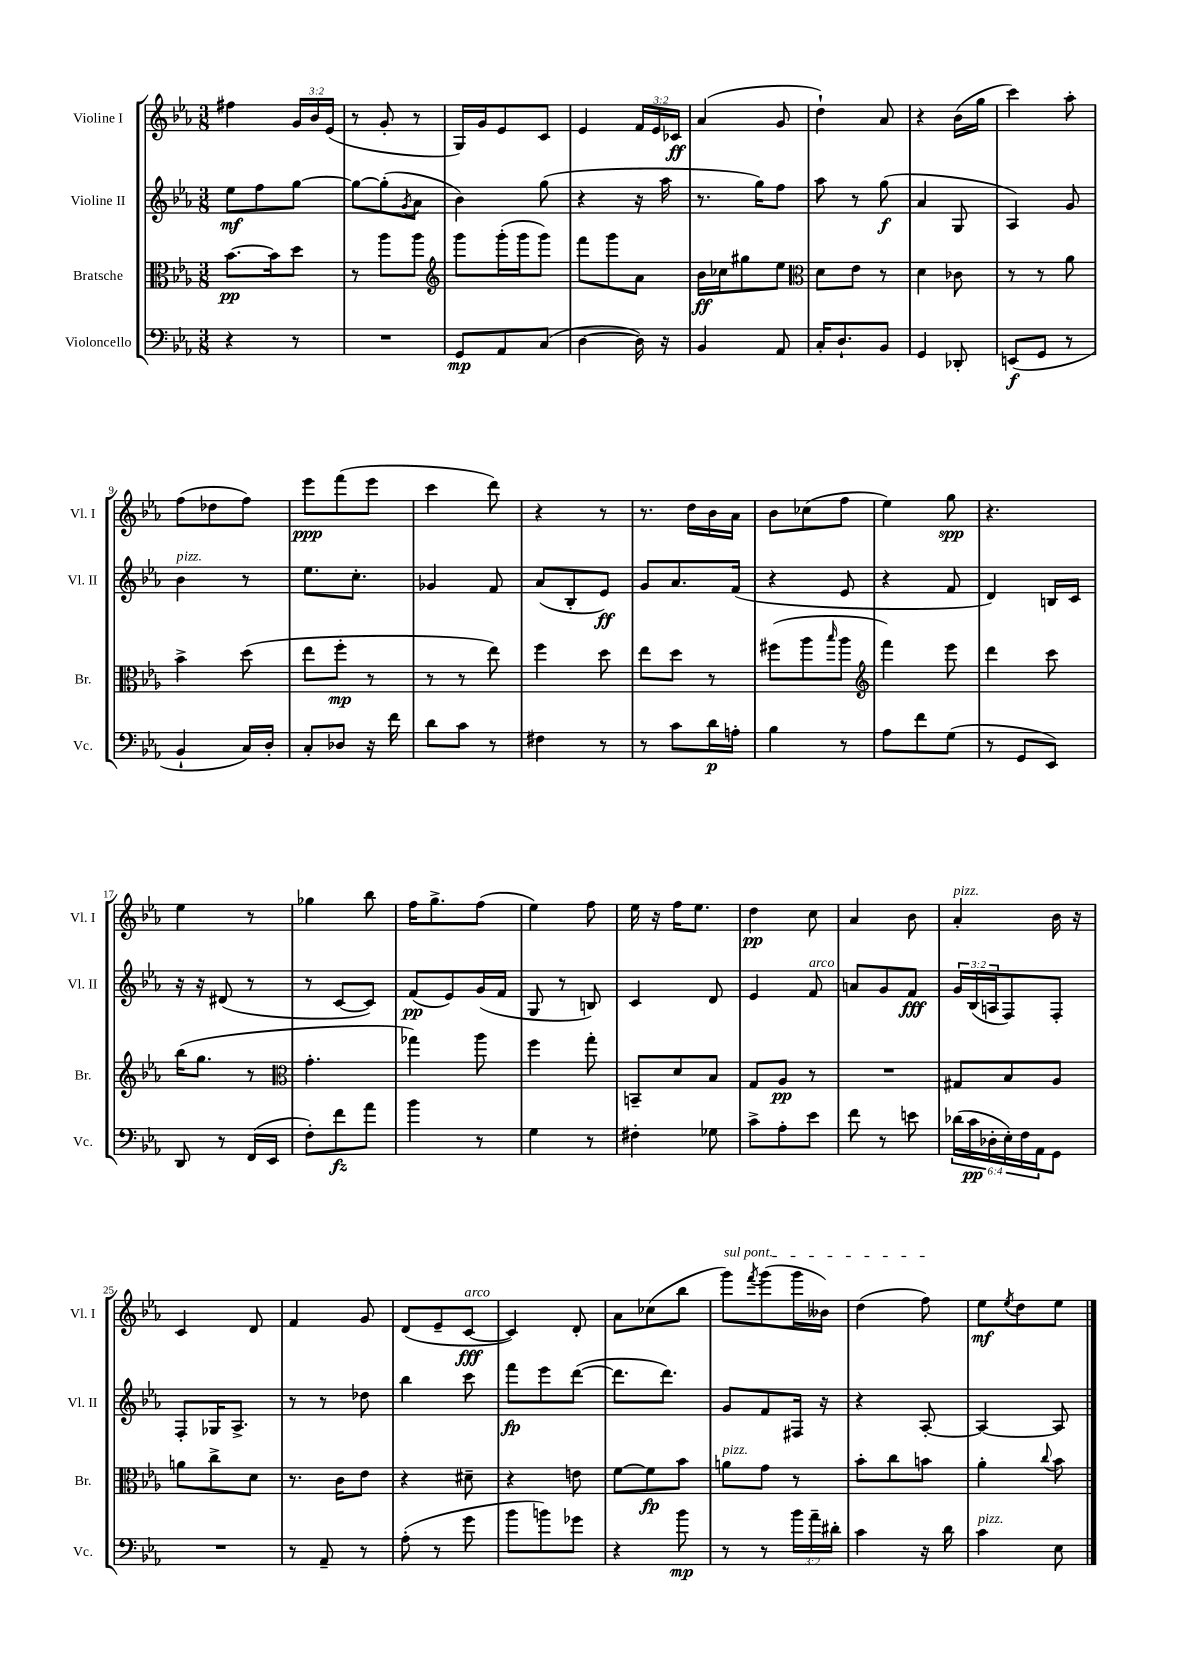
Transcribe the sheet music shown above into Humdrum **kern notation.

**kern	**kern	**kern	**kern
*staff4	*staff3	*staff2	*staff1
*clefF4	*clefC3	*clefG2	*clefG2
*k[b-e-a-]	*k[b-e-a-]	*k[b-e-a-]	*k[b-e-a-]
*M3/8	*M3/8	*M3/8	*M3/8
4r	[8.b-	8ee-	4ff#
.	.	8ff	.
.	16b-]	.	.
8r	8dd	[8gg	24g
.	.	.	24b-
.	.	.	(24e-
=	=	=	=
4.r	8r	8gg_	8r
.	8aa-	(8gg']	8g'
.	.	8qg	.
.	8aa-	8a-	8r
=	=	=	=
*	*clefG2	*	*
8GG	8ggg	4b-)	16G)
.	.	.	16g
8AA-	(16ggg'	.	8e-
.	16ggg	.	.
(8C	8ggg)	(8gg	8c
=	=	=	=
[4D	8fff	4r	4e-
.	8ggg	.	.
16D])	8a-	16r	24f
.	.	.	24e-
16r	.	16aa-	.
.	.	.	24c-
=	=	=	=
4BB-	16b-	8.r	(4a-
.	16cc-	.	.
.	8gg#	.	.
.	.	16gg)	.
8AA-	8ee-	8ff	8g
=	=	=	=
*	*clefC3	*	*
16C'	8d	8aa-	4dd`)
8.D`	.	.	.
.	8e-	8r	.
8BB-	8r	(8gg	8a-
=	=	=	=
4GG	4d	4a-	4r
8DD-'	8c-	8G	(16b-
.	.	.	16gg
=	=	=	=
(8EE	8r	4A-)	4ccc)
8GG	8r	.	.
8r	8a-	8g	8aa-'
=	=	=	=
4BB-`	4b-^	4b-	(8ff
.	.	.	8dd-
16C)	(8dd	8r	8ff)
16D'	.	.	.
=	=	=	=
8C'	8ee-	8.ee-	8eee-
8D-	8ff'	.	(8fff
.	.	8.cc'	.
16r	8r	.	8eee-
16f	.	.	.
=	=	=	=
8d	8r	4g-	4ccc
8c	8r	.	.
8r	8ee-)	8f	8ddd)
=	=	=	=
4F#	4ff	(8a-	4r
.	.	8B-'	.
8r	8dd	8e-)	8r
=	=	=	=
8r	8ee-	8g	8.r
8c	8dd	8.a-	.
.	.	.	16dd
16d	8r	.	16b-
16A'	.	(16f	16a-
=	=	=	=
4B-	(8ff#	4r	8b-
.	8aa-	.	(8cc-
.	16qqbb-	.	.
8r	8aa-	8e-	8ff
=	=	=	=
*	*clefG2	*	*
8A-	4fff)	4r	4ee-)
8f	.	.	.
(8G	8eee-	8f	8gg
=	=	=	=
8r	4ddd	4d)	4.r
8GG	.	.	.
8EE-)	8ccc	16B	.
.	.	16c	.
=	=	=	=
8DD	(16bb-	16r	4ee-
.	8.gg	16r	.
8r	.	(8d#	.
(16FF	8r	8r	8r
16EE-	.	.	.
=	=	=	=
*	*clefC3	*	*
8F')	4.g'	8r	4gg-
8f	.	[8c	.
8a-	.	8c])	8bb-
=	=	=	=
4b-	4gg-)	(8f	16ff
.	.	.	8.gg^
.	.	8e-)	.
8r	8aa-	(16g	(8ff
.	.	16f	.
=	=	=	=
4G	4ff	8G	4ee-)
.	.	8r	.
8r	8gg'	8B)	8ff
=	=	=	=
4F#'	8BB~	4c	16ee-
.	.	.	16r
.	8d	.	16ff
.	.	.	8.ee-
8G-	8B-	8d	.
=	=	=	=
8c^	8G	4e-	4dd
8A-'	8A-	.	.
8e-	8r	8f	8cc
=	=	=	=
8f	4.r	8a	4a-
8r	.	8g	.
8e	.	8f	8b-
=	=	=	=
(24d-	8G#	24g	4a-'
24c	.	(24B-	.
24D-'	.	24A	.
24E-')	8B-	8F)	.
24F	.	.	.
24AA-	.	.	.
8GG	8A-	8F'	16b-
.	.	.	16r
=	=	=	=
4.r	8a	8F'	4c
.	8cc^	16G-	.
.	.	8.A-^	.
.	8d	.	8d
=	=	=	=
8r	8.r	8r	4f
8AA-~	.	8r	.
.	16c	.	.
8r	8e-	8dd-	8g
=	=	=	=
(8A-'	4r	4bb-	(8d
8r	.	.	8e-~
8g	8d#~	8ccc	[8c
=	=	=	=
8b-	4r	8fff	4c])
8b)	.	8eee-	.
8g-	8e	([8ddd	8d'
=	=	=	=
4r	[8f	8.ddd]	8a-
.	8f]	.	(8cc-
.	.	8.ddd)	.
8b-	8b-	.	8bb-
=	=	=	=
8r	8a	8g	8ggg)
.	.	.	8qfff
8r	8g	8f	(8ggg
24b-	8r	16F#	16ggg
24a-~	.	.	.
.	.	16r	16b--)
24d#'	.	.	.
=	=	=	=
4c	8b-'	4r	(4dd
.	8cc	.	.
16r	8b	[8A-'	8ff)
16d	.	.	.
=	=	=	=
4c	4a-'	4A-_	8ee-
.	.	.	8qee-
.	.	.	8dd
.	8qqcc	.	.
8E-	8b-	8A-]	8ee-
==	==	==	==
*-	*-	*-	*-
